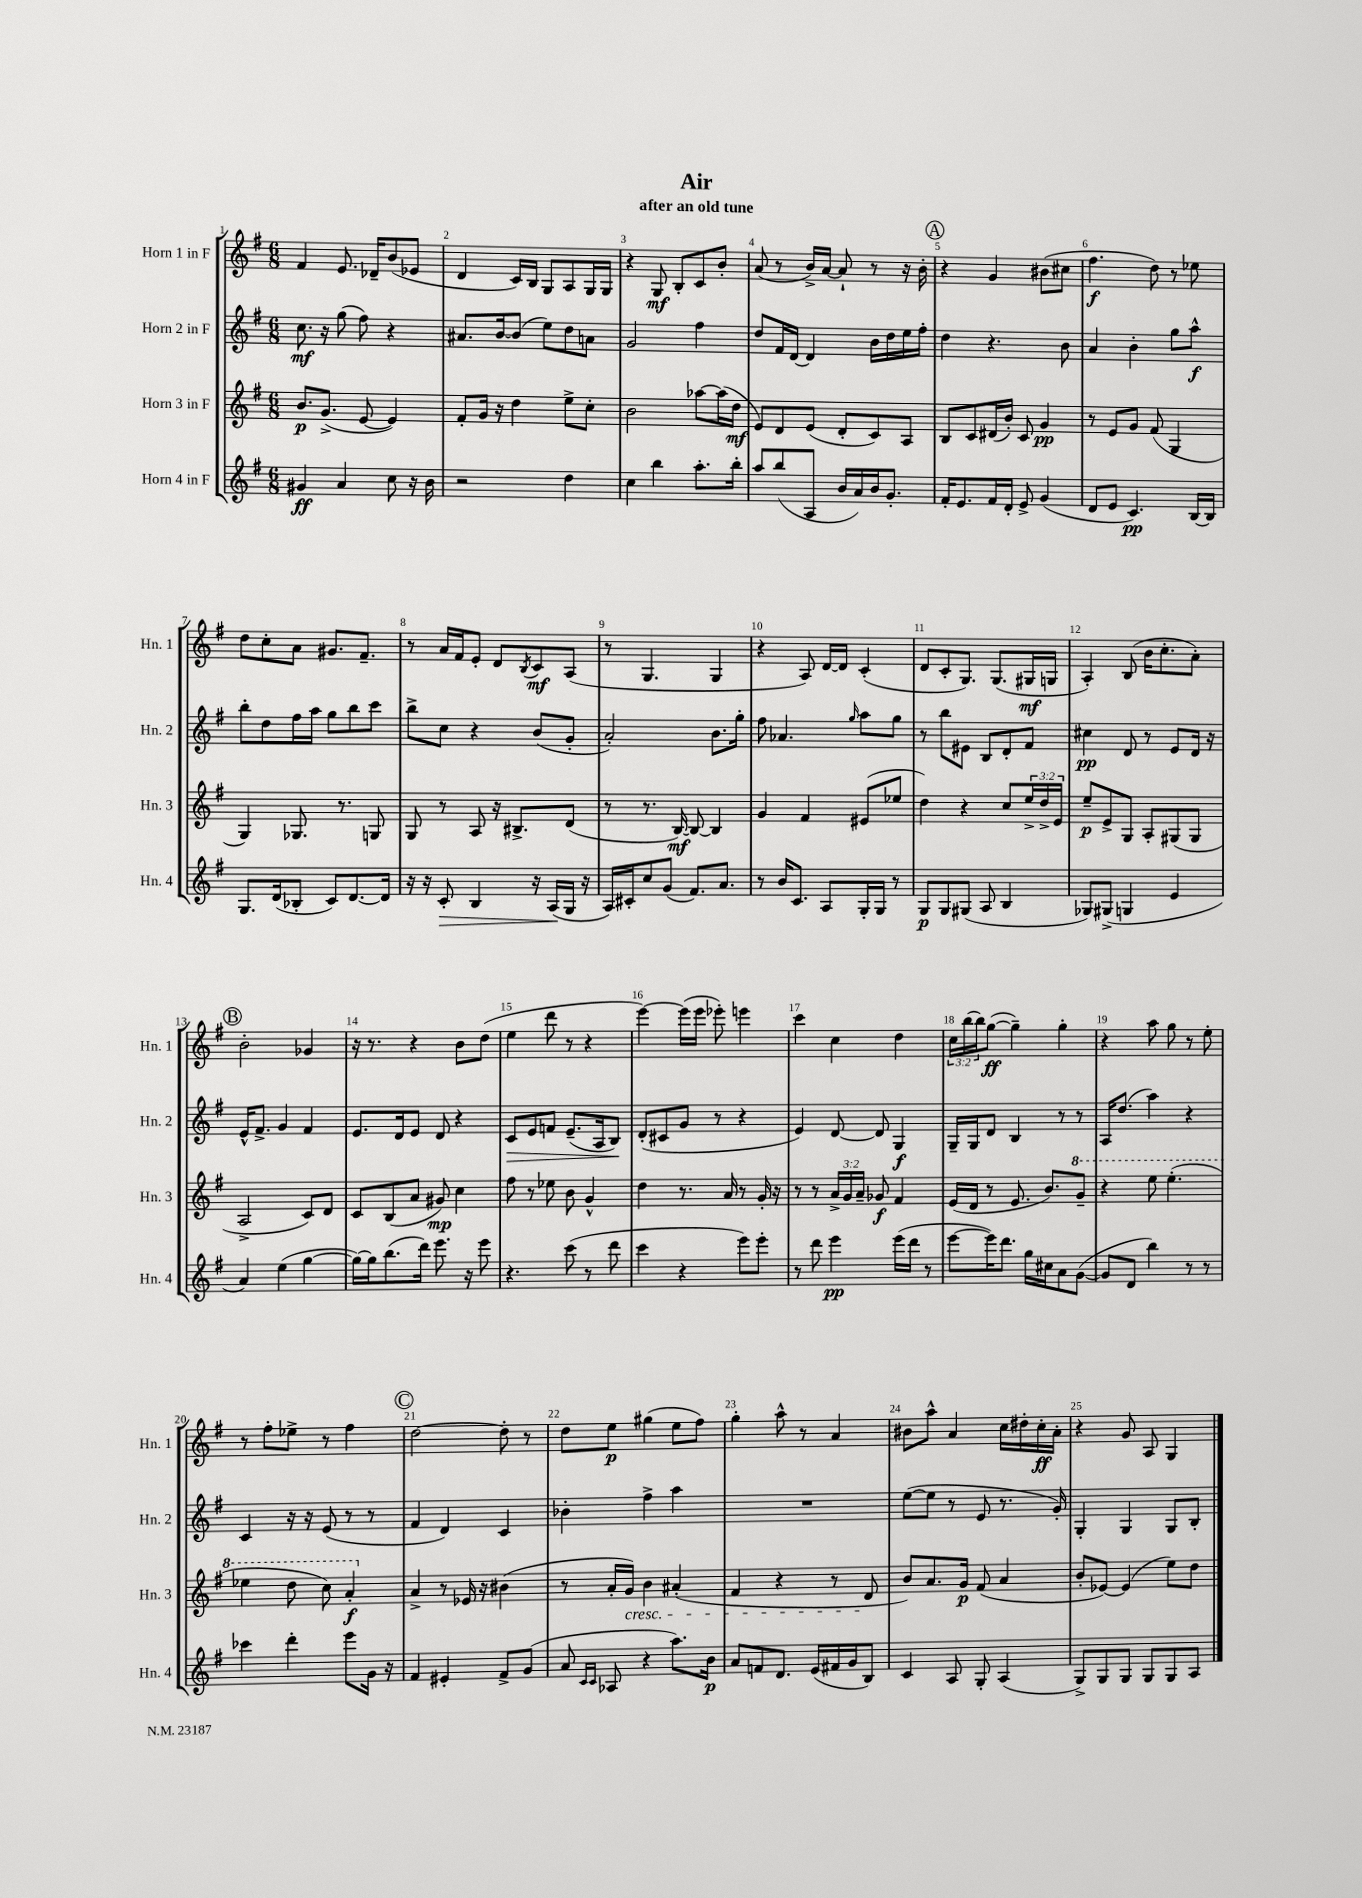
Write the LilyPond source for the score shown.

\header { title = "Air" subtitle = "after an old tune" }
<<
\new StaffGroup <<
\new Staff = "s0" \with { instrumentName = "Horn 1 in F" shortInstrumentName = "Hn. 1" } {
    \clef treble \key g \major \numericTimeSignature \time 6/8 \override Staff.TupletNumber.text = #tuplet-number::calc-fraction-text
    fis'4 e'8. des'16-- b'8( ees'8 |
    d'4 c'16) b16 g8 a8 g16 g16 |
    r4 g8\mf b8-. c'8 b'8-. |
    a'8( r8 b'16->) a'16~ a'8-! r8 r16 b'16-. |
    \mark \markup { \circle "A" } r4 g'4 bis'8( cis''8 |
    fis''4.\f d''8) r8 ees''8 |
    d''8 c''8-. a'8 gis'8. fis'8.-- |
    r8 a'16 fis'16 e'8-. d'8 \acciaccatura { b8 } c'8\mf a8( |
    r8 g4. g4 |
    r4 a8) d'16~ d'16 c'4-.( |
    d'8 c'8-. g8.) g8.( gis16\mf g16 |
    a4-.) b8( b'16 c''8.-. a'8-.) |
    \mark \markup { \circle "B" } b'2-. ges'4 |
    r16 r8. r4 b'8 d''8( |
    e''4 d'''8 r8 r4 |
    e'''4~) e'''16( e'''16 ees'''8-.) e'''4 |
    c'''4 c''4 d''4 |
    \tuplet 3/2 { c''16 b''16( b''16) } g''8~\ff( g''4--) g''4-. |
    r4 a''8 g''8 r8 e''8-. |
    r8 fis''8-. ees''8-> r8 fis''4 |
    \mark \markup { \circle "C" } d''2~ d''8-. r8 |
    d''8 e''8\p gis''4( e''8 fis''8) |
    g''4-. a''8-^ r8 a'4 |
    bis'8 a''8-^ a'4 c''16 dis''16-. c''16-.\ff a'16-. |
    r4 g'8 a8 g4 \bar "|." |
}
\new Staff = "s1" \with { instrumentName = "Horn 2 in F" shortInstrumentName = "Hn. 2" } {
    \clef treble \key g \major \numericTimeSignature \time 6/8
    c''8.\mf r16 g''8( fis''8) r4 |
    ais'8. b'16~ b'8( e''8) d''8 a'8 |
    g'2 fis''4 |
    d''8 fis'16 d'16~ d'4 b'16 d''16 e''16 fis''16-. |
    \mark \markup { \circle "A" } d''4 r4. b'8 |
    a'4 b'4-. g''8 a''8-^\f |
    b''8-. d''8 fis''16 a''16 g''8 b''8 c'''8 |
    b''8-> c''8 r4 b'8( g'8-. |
    a'2-.) b'8. g''16-. |
    fis''8 aes'4. \grace { g''16 } a''8 g''8 |
    r8 b''8 eis'8 b8 d'8-. fis'8 |
    cis''4\pp d'8 r8 e'8 d'16 r16 |
    \mark \markup { \circle "B" } e'16-^ fis'8.-> g'4 fis'4 |
    e'8. d'16 e'8 d'8 r4 |
    c'8\> e'8 f'8 e'8.--( a16 b8\!) |
    d'8-.( cis'8 g'8 r8 r4 |
    e'4) d'8~ d'8 g4\f |
    g16-- g16 d'8 b4 r8 r8 |
    a16 d''8.( a''4) r4 |
    c'4 r16 r16 e'8( r8 r8 |
    \mark \markup { \circle "C" } fis'4 d'4) c'4 |
    bes'4-. fis''4-> a''4 |
    R2. |
    e''8~( e''8 r8 e'8 r8. g'16-.) |
    g4-. g4 g8 b8-. \bar "|." |
}
\new Staff = "s2" \with { instrumentName = "Horn 3 in F" shortInstrumentName = "Hn. 3" } {
    \clef treble \key g \major \numericTimeSignature \time 6/8 \override Staff.TupletNumber.text = #tuplet-number::calc-fraction-text
    b'8.\p g'8.->( e'8~ e'4) |
    fis'8-. g'16 r16 d''4 e''8-> c''8-. |
    b'2 aes''8~ aes''16( d''16\mf |
    e'8) d'8 e'8( d'8-. c'8) a8 |
    \mark \markup { \circle "A" } b8 c'8 dis'16( b'16-.) c'8 g'4\pp |
    r8 e'8 g'8 fis'8( g4 |
    g4) ges8. r8. g8 |
    g8 r8 a8 r16 bis8.-> d'8( |
    r8 r8. b16~\mf) b8~ b4 |
    g'4 fis'4 eis'8( ees''8 |
    d''4) r4 c''8 \tuplet 3/2 { e''16-> d''16-> e'16 } |
    e''8--\p e'8-> g8 a8-. gis8( gis8 |
    \mark \markup { \circle "B" } a2-> c'8) d'8 |
    c'8 b8( a'8 gis'8\mp) c''4 |
    fis''8 r8 ees''8 b'8 g'4-^ |
    d''4 r8. a'16 r8 g'16-. r16 |
    r8 r8 \tuplet 3/2 { a'16-> g'16 a'16-- } ges'8\f fis'4 |
    e'16( d'16 r8 e'8. b'8.) \ottava #1 g''8-- |
    r4 e'''8 e'''4.-.( |
    ees'''4 d'''8 c'''8) a''4-.\f \ottava #0 |
    \mark \markup { \circle "C" } a'4-> r8 ees'16 r16 bis'4( |
    r8 a'16-. g'16\cresc) b'4 ais'4-.( |
    fis'4 r4 r8 d'8\! |
    b'8) a'8. g'16\p fis'8( a'4 |
    b'8-. ees'8~) ees'4( e''8) d''8 \bar "|." |
}
\new Staff = "s3" \with { instrumentName = "Horn 4 in F" shortInstrumentName = "Hn. 4" } {
    \clef treble \key g \major \numericTimeSignature \time 6/8
    gis'4\ff a'4 c''8 r16 b'16 |
    r2 d''4 |
    c''4 b''4 a''8.-. b''16-. |
    a''8 b''8( a8 b'16 a'16) b'16 g'8.-. |
    \mark \markup { \circle "A" } fis'16-. e'8. fis'16 d'16-. e'8-> g'4( |
    d'8 e'8 c'4.\pp) b16~ b16 |
    g8. d'16( bes8-. c'8) d'8.~ d'16 |
    r16 r16 c'8-.\> b4 r16 a16\!( g16 r16 |
    a16) cis'16-. c''8 g'8( fis'8.) a'8. |
    r8 b'16 c'8. a8 g16-. g16 r8 |
    g8\p g8 gis8( a8 b4 |
    ges8) gis8->( g4 e'4 |
    \mark \markup { \circle "B" } a'4) e''4( g''4~ |
    g''16~) g''16 b''8.( d'''16) e'''8. r16 e'''8 |
    r4. c'''8( r8 d'''8 |
    c'''4 r4 e'''8) e'''8-. |
    r8 d'''8 e'''4\pp e'''16( d'''16 r8 |
    e'''8~ e'''16) d'''8. g''16 cis''16 a'8 g'8~( |
    g'8 d'8 b''4) r8 r8 |
    ces'''4 d'''4-. e'''8 g'16 r16 |
    \mark \markup { \circle "C" } fis'4 eis'4-. fis'8-> g'8( |
    a'8 \grace { c'16 c'16 } aes8 r4 a''8.) b'16\p |
    a'8 f'8 d'8. e'16( fis'16 g'16 b8) |
    c'4 a8 g8-. a4( |
    g8->) g8 g8 g8 g8 a8 \bar "|." |
}
>>
>>
\layout { \context { \Score \override BarNumber.break-visibility = ##(#f #t #t) barNumberVisibility = #all-bar-numbers-visible } }
